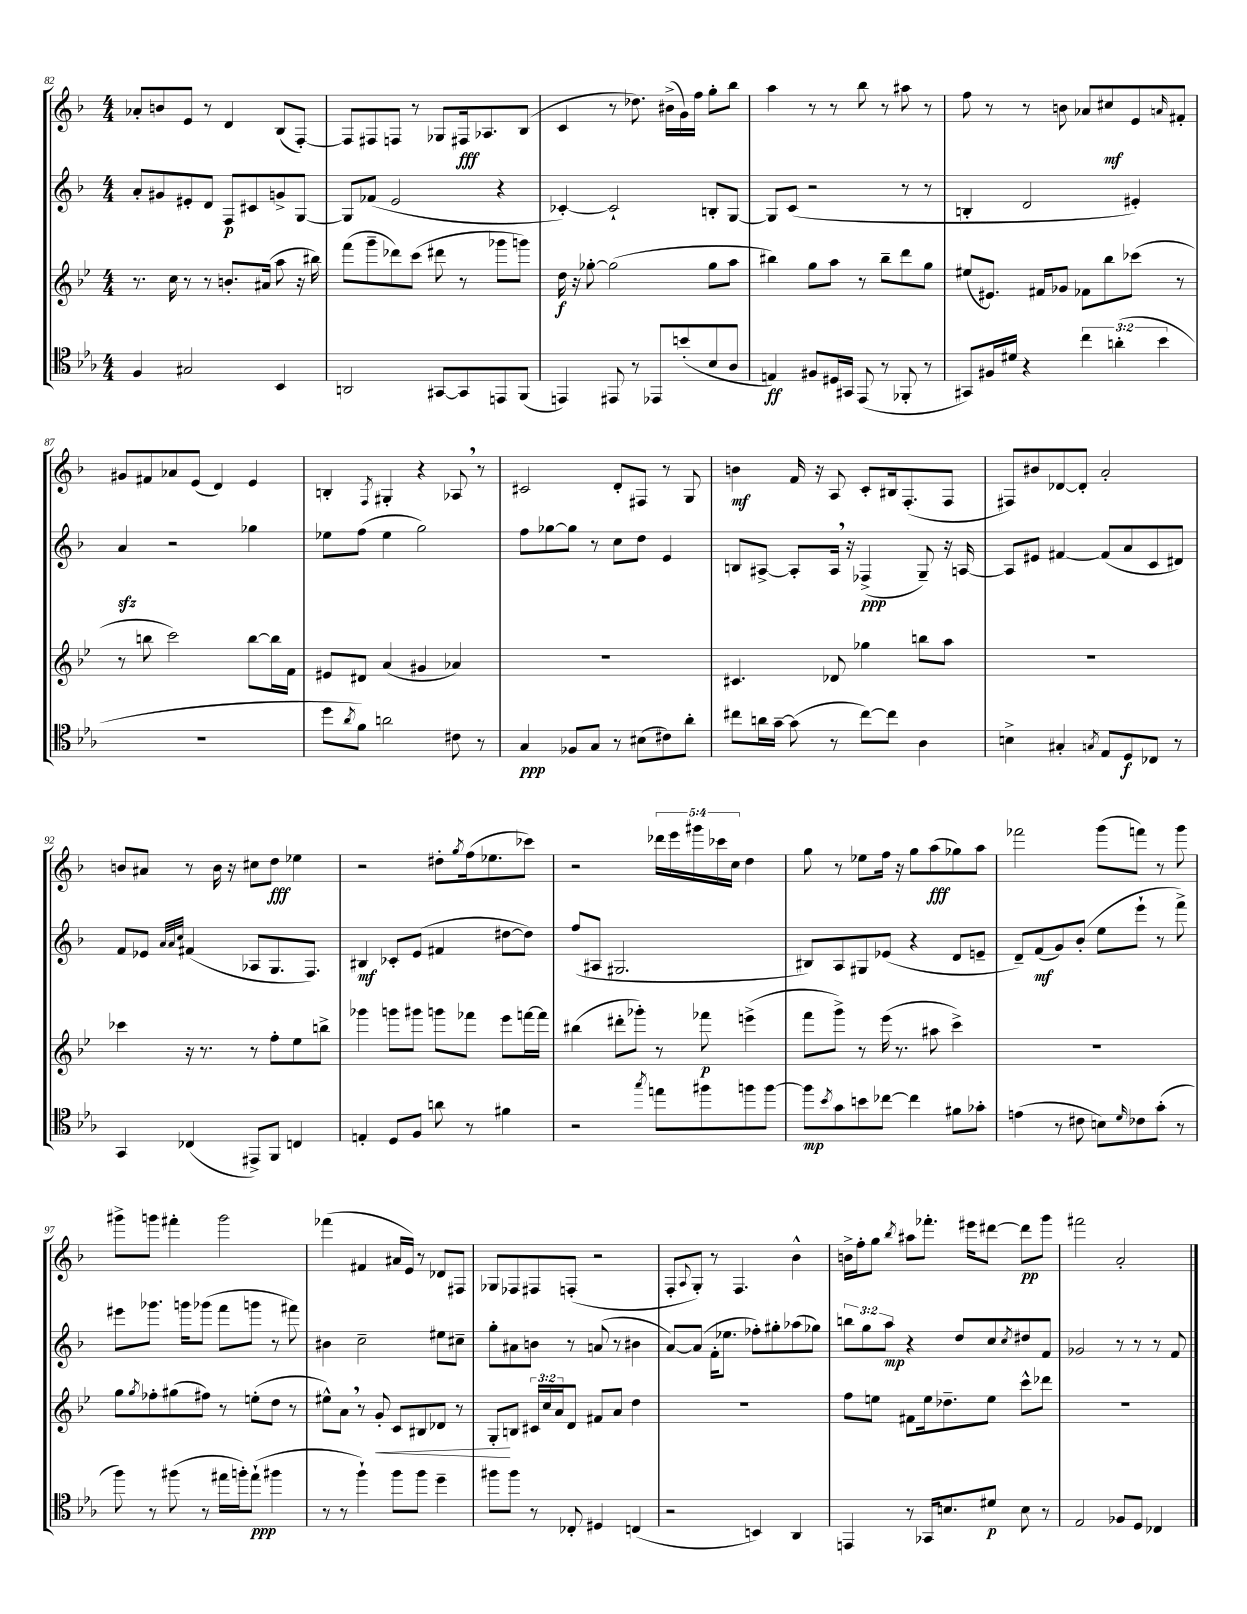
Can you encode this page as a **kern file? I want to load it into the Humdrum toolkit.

**kern	**dynam	**kern	**dynam	**kern	**dynam	**kern	**dynam
*part4	*part4	*part3	*part3	*part2	*part2	*part1	*part1
*staff4	*staff4	*staff3	*staff3	*staff2	*staff2	*staff1	*staff1
*clefC4	*	*clefG2	*	*clefG2	*	*clefG2	*
*k[b-e-a-]	*	*k[b-e-]	*	*k[b-]	*	*k[b-]	*
*M4/4	*	*M4/4	*	*M4/4	*	*M4/4	*
=82	=82	=82	=82	=82	=82	=82	=82
4F/	.	8.r	.	8a'/L	.	8a-X'/L	.
.	.	.	.	8g#X/	.	8bn/	.
.	.	16cc\	.	.	.	.	.
2G#X/	.	8r	.	8e#X'/	.	8e/J	.
.	.	8r	.	8d/J	.	8r	.
.	.	8.bn'/L	.	8F/L	p	4d/	.
.	.	.	.	8c#X/	.	.	.
.	.	(16a#X/Jk	.	.	.	.	.
4BB-/	.	8aa\	.	8gn^/	.	(8B-/L	.
.	.	16r	.	[8G/J	.	[8F'/J)	.
.	.	16bb#X\)	.	.	.	.	.
=83	=83	=83	=83	=83	=83	=83	=83
2AAn/	.	(8fff\L	.	8G/L]	.	8F/L]	.
.	.	8ggg~\	.	(8f-X/J	.	8F#X/	.
.	.	8ddd-X\)	.	2e/	.	8Fn/J	.
.	.	(8ccc\J	.	.	.	8r	.
[8GG#X/L	.	8ddd#X\	.	.	.	8G-X/L	.
8GG#/]	.	8r	.	.	.	16F#X/k	fff
.	.	.	.	.	.	8.A-X/	.
8EEn/	.	8ggg-X\L	.	4r	.	.	.
(8FF/J	.	8gggn\J)	.	.	.	(8B-/J	.
=84	=84	=84	=84	=84	=84	=84	=84
4EEn/)	.	16dd\	f	[4c-X'/)	.	4c/	.
.	.	16r	.	.	.	.	.
.	.	[8gg-X'\	.	.	.	.	.
8EE#X/	.	(2gg-\]	.	2c-`/]	.	8r	.
8r	.	.	.	.	.	8.dd-X\)	.
8EE-X/L	.	.	.	.	.	.	.
.	.	.	.	.	.	(16b#X^\LL	.
(8bn'/	.	.	.	.	.	16g\)	.
.	.	.	.	.	.	16ff\JJ	.
8B-/	.	8gg-\L	.	8Bn'/L	.	8gg'\L	.
8A-/J	.	8aa\J	.	[8G/J	.	8bb-\J	.
=85	=85	=85	=85	=85	=85	=85	=85
4En/)	ff	4bb#X\)	.	8G/L]	.	4aa\	.
.	.	.	.	(8c/J	.	.	.
8F#X/L	.	8gg\L	.	2r	.	8r	.
16D#X/L	.	8aa\J	.	.	.	8r	.
16GG#X/JJ	.	.	.	.	.	.	.
(8EE-/	.	8r	.	.	.	8bb-\	.
8r	.	8bb#~\L	.	.	.	8r	.
8FF-X'/	.	8ddd\	.	8r	.	8aa#X\	.
8r	.	8gg\J	.	8r	.	8r	.
=86	=86	=86	=86	=86	=86	=86	=86
8GG#X/L)	.	(8ee#X/L	.	4Bn'/	.	8ff\	.
16F#X/L	.	8.e#X/J)	.	.	.	8r	.
16d#X/JJ	.	.	.	.	.	.	.
4r	.	.	.	2d/	.	8r	.
.	.	16f#X/KL	.	.	.	.	.
.	.	8g-X/J	.	.	.	8bn\	.
6cc\	.	8f-X\L	.	.	.	8a-X/L	.
.	.	8bb-\	.	.	.	8cc#X/	mf
(6an'\	.	.	.	.	.	.	.
.	.	(8ccc-X\J	.	4e#X'/)	.	8e/	.
6b-\	.	.	.	.	.	.	.
.	.	.	.	.	.	16qqan/	.
.	.	8r	.	.	.	8f#X'/J	.
!!LO:LB:g=z
=87	=87	=87	=87	=87	=87	=87	=87
1r	.	8r	.	4azz/	.	8g#X/L	.
.	.	8bbn\	.	.	.	8f#X/	.
.	.	2ccc\)	.	2r	.	8a-X/	.
.	.	.	.	.	.	(8e/J	.
.	.	.	.	.	.	4d/)	.
.	.	[8bb\L	.	4gg-X\	.	4e/	.
.	.	16bb\L]	.	.	.	.	.
.	.	16f\JJ	.	.	.	.	.
=88	=88	=88	=88	=88	=88	=88	=88
8dd\L	.	8e#X/L	.	8ee-X\L	.	4Bn'/	.
8qa-/	.	.	.	.	.	.	.
8f\J)	.	8d#X/J	.	(8ff\J	.	.	.
.	.	.	.	.	.	8qF/	.
2an\	.	(4a/	.	4ee-\	.	4G#X'/	.
.	.	4g#X/	.	2gg\)	.	4r	.
8c#X\	.	4a-X/)	.	.	.	8A-X,/	.
8r	.	.	.	.	.	8r	.
=89	=89	=89	=89	=89	=89	=89	=89
4G/	ppp	1r	.	8ff\L	.	2c#X/	.
.	.	.	.	[8gg-X\	.	.	.
8F-X/L	.	.	.	8gg-\J]	.	.	.
8G/J	.	.	.	8r	.	.	.
8r	.	.	.	8cc\L	.	8d'/L	.
(8B#X\L	.	.	.	8dd\J	.	8F#X/J	.
8c#X\)	.	.	.	4e/	.	8r	.
8a-'\J	.	.	.	.	.	8G/	.
=90	=90	=90	=90	=90	=90	=90	=90
8cc#X\L	.	4.c#X/	.	8Bn/L	.	4bn\	mf
16an\L	.	.	.	[8A#X^/J	.	.	.
[16g~\JJ	.	.	.	.	.	.	.
(8g\]	.	.	.	8A#'/L]	.	16f/	.
.	.	.	.	.	.	16r	.
8r	.	8d-X/	.	16A#,/Jk	.	8A/	.
.	.	.	.	16r	.	.	.
[8cc#\L)	.	4gg-X\	.	(4F-X^/	ppp	8c'/L	.
8cc#\J]	.	.	.	.	.	16B#X/k	.
.	.	.	.	.	.	(8.F'/	.
4A-\	.	8bbn\L	.	8G~/)	.	.	.
.	.	8aa\J	.	16r	.	8F/J	.
.	.	.	.	[16An/	.	.	.
=91	=91	=91	=91	=91	=91	=91	=91
4Bn^\	.	1r	.	8A/L]	.	8F#X/L)	.
.	.	.	.	8e#X/J	.	8b#X/	.
4G#X'/	.	.	.	[4f#X/	.	[8d-X/	.
.	.	.	.	.	.	8d-'/J]	.
8qGn/	.	.	.	.	.	.	.
8E-/L	.	.	.	(8f#/L]	.	2a'/	.
8D/	f	.	.	8a/	.	.	.
8C-X/J	.	.	.	8c/	.	.	.
8r	.	.	.	8d#X/J)	.	.	.
!!LO:LB:g=z
=92	=92	=92	=92	=92	=92	=92	=92
4GG/	.	4ccc-X\	.	8f/L	.	8bn/L	.
.	.	.	.	8e-X/J	.	8a#X/J	.
.	.	.	.	32qqa/LLL	.	.	.
.	.	.	.	32qqa/	.	.	.
.	.	.	.	32qqcc/JJJ	.	.	.
(4C-X/	.	16r	.	(4f#X/	.	8r	.
.	.	8.r	.	.	.	.	.
.	.	.	.	.	.	16b\	.
.	.	.	.	.	.	16r	.
8EE#X^/L)	.	8r	.	8A-X/L	.	8cc#X\L	.
8FF/J	.	8ff'\L	.	8.G/	.	8dd\J	fff
4Cn/	.	8ee-\	.	.	.	4ee-X\	.
.	.	.	.	8.F/J)	.	.	.
.	.	8bbn^\J	.	.	.	.	.
=93	=93	=93	=93	=93	=93	=93	=93
4En'/	.	4ggg-X\	.	4B#X/	mf	2r	.
8D/L	.	8gggn\L	.	8c-X'/L	.	.	.
8F/J	.	8ggg#X\J	.	(8e/J	.	.	.
8an\	.	8gggn\L	.	4f#X/	.	8dd#X'\L	.
.	.	.	.	.	.	8qgg/	.
8r	.	8fff-X\J	.	.	.	(16ff\k	.
.	.	.	.	.	.	8.ee-X\	.
4f#X\	.	8eee-\L	.	[8dd#X\L	.	.	.
.	.	[16fffn\L	.	8dd#\J])	.	8ccc-X\J)	.
.	.	16fff\JJ]	.	.	.	.	.
=94	=94	=94	=94	=94	=94	=94	=94
2r	.	(4bb#X\	.	(8ff/L	.	2r	.
.	.	.	.	8A#X/J	.	.	.
.	.	8ddd#X'\L	.	2.G#X/	.	.	.
.	.	8ggg-X'\J)	.	.	.	.	.
8qgg/	.	.	.	.	.	.	.
8een\L	.	8r	.	.	.	20ddd-X\LL	.
.	.	.	.	.	.	20eee\	.
.	.	.	.	.	.	20ggg#X\	.
8ff#X\	.	8fff-X\	p	.	.	.	.
.	.	.	.	.	.	20ccc-X\	.
.	.	.	.	.	.	20cc\JJ	.
8ffn\	.	(4eeen^\	.	.	.	4dd\	.
[8ff\J	.	.	.	.	.	.	.
=95	=95	=95	=95	=95	=95	=95	=95
8ff\L]	mp	8fff\L	.	8B#X/L)	.	8gg\	.
8qb-/	.	.	.	.	.	.	.
8g\	.	8ggg^\J)	.	8A/	.	8r	.
8bn\	.	8r	.	8G#X/	.	8ee-X\L	.
[8cc-X\J	.	(16eee-\	.	(8e-X/J	.	16ff\Jk	.
.	.	8.r	.	.	.	16r	.
4cc-\]	.	.	.	4r	.	8gg\L	.
.	.	8aa#X\	.	.	.	(8aa\	fff
8f#X\L	.	4ccc^\)	.	8d/L	.	8gg-X\)	.
8g-X'\J	.	.	.	8en~/J	.	8aa\J	.
=96	=96	=96	=96	=96	=96	=96	=96
(4en\	.	1r	.	8d~/L)	.	2fff-X\	.
.	.	.	.	(8f/	mf	.	.
8r	.	.	.	8g/)	.	.	.
8c#X\	.	.	.	(8b-'/J	.	.	.
8Bn\L)	.	.	.	8ee\L	.	(8ggg\L	.
16qqd/	.	.	.	.	.	.	.
8c-X\	.	.	.	8eee`\J	.	8fffn\J)	.
(8g'\J	.	.	.	8r	.	8r	.
8r	.	.	.	8fff^\)	.	8ggg\	.
!!LO:LB:g=z
=97	=97	=97	=97	=97	=97	=97	=97
8ff\)	.	8gg\L	.	8eee#X\L	.	8ggg#X^\L	.
.	.	8qgg/	.	.	.	.	.
8r	.	8ff-X'\	.	8.ggg-X\J	.	8gggn\J	.
(8ff#X\	.	(8gg#X\	.	.	.	4fff#X'\	.
.	.	.	.	16gggn\KL	.	.	.
8r	.	8ff#X\J)	.	(8ggg-X\J	.	.	.
16ee#X\LL	.	8r	.	8fff\L	.	2ggg\	.
16ffn'\J)	.	.	.	.	.	.	.
(8ee#`\J	ppp	(8een'\L	.	8gggn\J	.	.	.
4ff#X\	.	8dd\J	.	8r	.	.	.
.	.	8r	.	8fff#X\)	.	.	.
=98	=98	=98	=98	=98	=98	=98	=98
8r	.	8ee#X^^\L)	.	4b#X\	.	(4fff-X\	.
8r	.	8a,\J	.	.	.	.	.
4ff`\)	.	8r	.	2cc~\	.	4f#X/	.
!	!	!	!LO:HP:b	!	!	!	!
.	.	8g'/	<	.	.	.	.
8ff\L	.	8c/L	.	.	.	16a#X/LL	.
.	.	.	.	.	.	16e/JJ)	.
8ff\J	.	8B#X/	.	.	.	8r	.
4dd~\	.	8d-X/J	.	8ee#X\L	.	8d-X/L	.
.	.	8r	.	8cc#X~\J	.	8F#X/J	.
=99	=99	=99	=99	=99	=99	=99	=99
8ff#X\L	.	8G'/L	.	8gg'\L	.	8G-X/L	.
8ff#\J	.	8Bn/J	[	8a#X\	.	8F-X/	.
8r	.	24c#X/LL	.	8bn\J	.	8F#X/	.
.	.	24cc/	.	.	.	.	.
.	.	24a/J	.	.	.	.	.
8C-X'/	.	8d/J	.	8r	.	(8Fn'/J	.
4D#X/	.	8f#X/L	.	(8an/	.	2r	.
.	.	8a/J	.	8r	.	.	.
(4Cn/	.	4dd\	.	4b#X\	.	.	.
=100	=100	=100	=100	=100	=100	=100	=100
2r	.	1r	.	[8a/L)	.	8F'/L	.
.	.	.	.	.	.	8qqA/	.
.	.	.	.	(8a/J]	.	8G'/J)	.
.	.	.	.	16f'\KL	.	8r	.
.	.	.	.	8.ee-X\J	.	.	.
.	.	.	.	.	.	4.F/	.
4BBn/)	.	.	.	8ff-X'\L)	.	.	.
.	.	.	.	8gg#X'\	.	.	.
4AA-/	.	.	.	(8aa-X\	.	4b-^^\	.
.	.	.	.	8gg-X\J)	.	.	.
=101	=101	=101	=101	=101	=101	=101	=101
4EEn/	.	8ff\L	.	12bbn\L	.	16bn^\LL	.
.	.	.	.	.	.	16ff'\J	.
.	.	.	.	12gg\	.	.	.
.	.	8een\J	.	.	.	8gg\J	.
.	.	.	.	12aa\J	mp	.	.
.	.	.	.	.	.	8qbb-/	.
8r	.	8f#X\L	.	4r	.	8aa#X\L	.
16GG-X/KL	.	16ee\k	.	.	.	8.fff-X'\J	.
8.Bn/	.	8.dd-X~\	.	.	.	.	.
.	.	.	.	8dd/L	.	.	.
.	.	.	.	.	.	16eee#X\KL	.
8d#X/J	p	8ee\J	.	8cc/	.	[8ddd#X\J	.
.	.	.	.	8qcc/	.	.	.
8B\	.	8ccc^^\L	.	8dd#X/	.	8ddd#\L]	pp
8r	.	8ddd-X\J	.	8f/J	.	8ggg\J	.
=102	=102	=102	=102	=102	=102	=102	=102
2E-/	.	1r	.	2g-X/	.	2fff#X\	.
8F-X/L	.	.	.	8r	.	2a'/	.
8D/J	.	.	.	8r	.	.	.
4C-X/	.	.	.	8r	.	.	.
.	.	.	.	8f/	.	.	.
==	==	==	==	==	==	==	==
*-	*-	*-	*-	*-	*-	*-	*-
